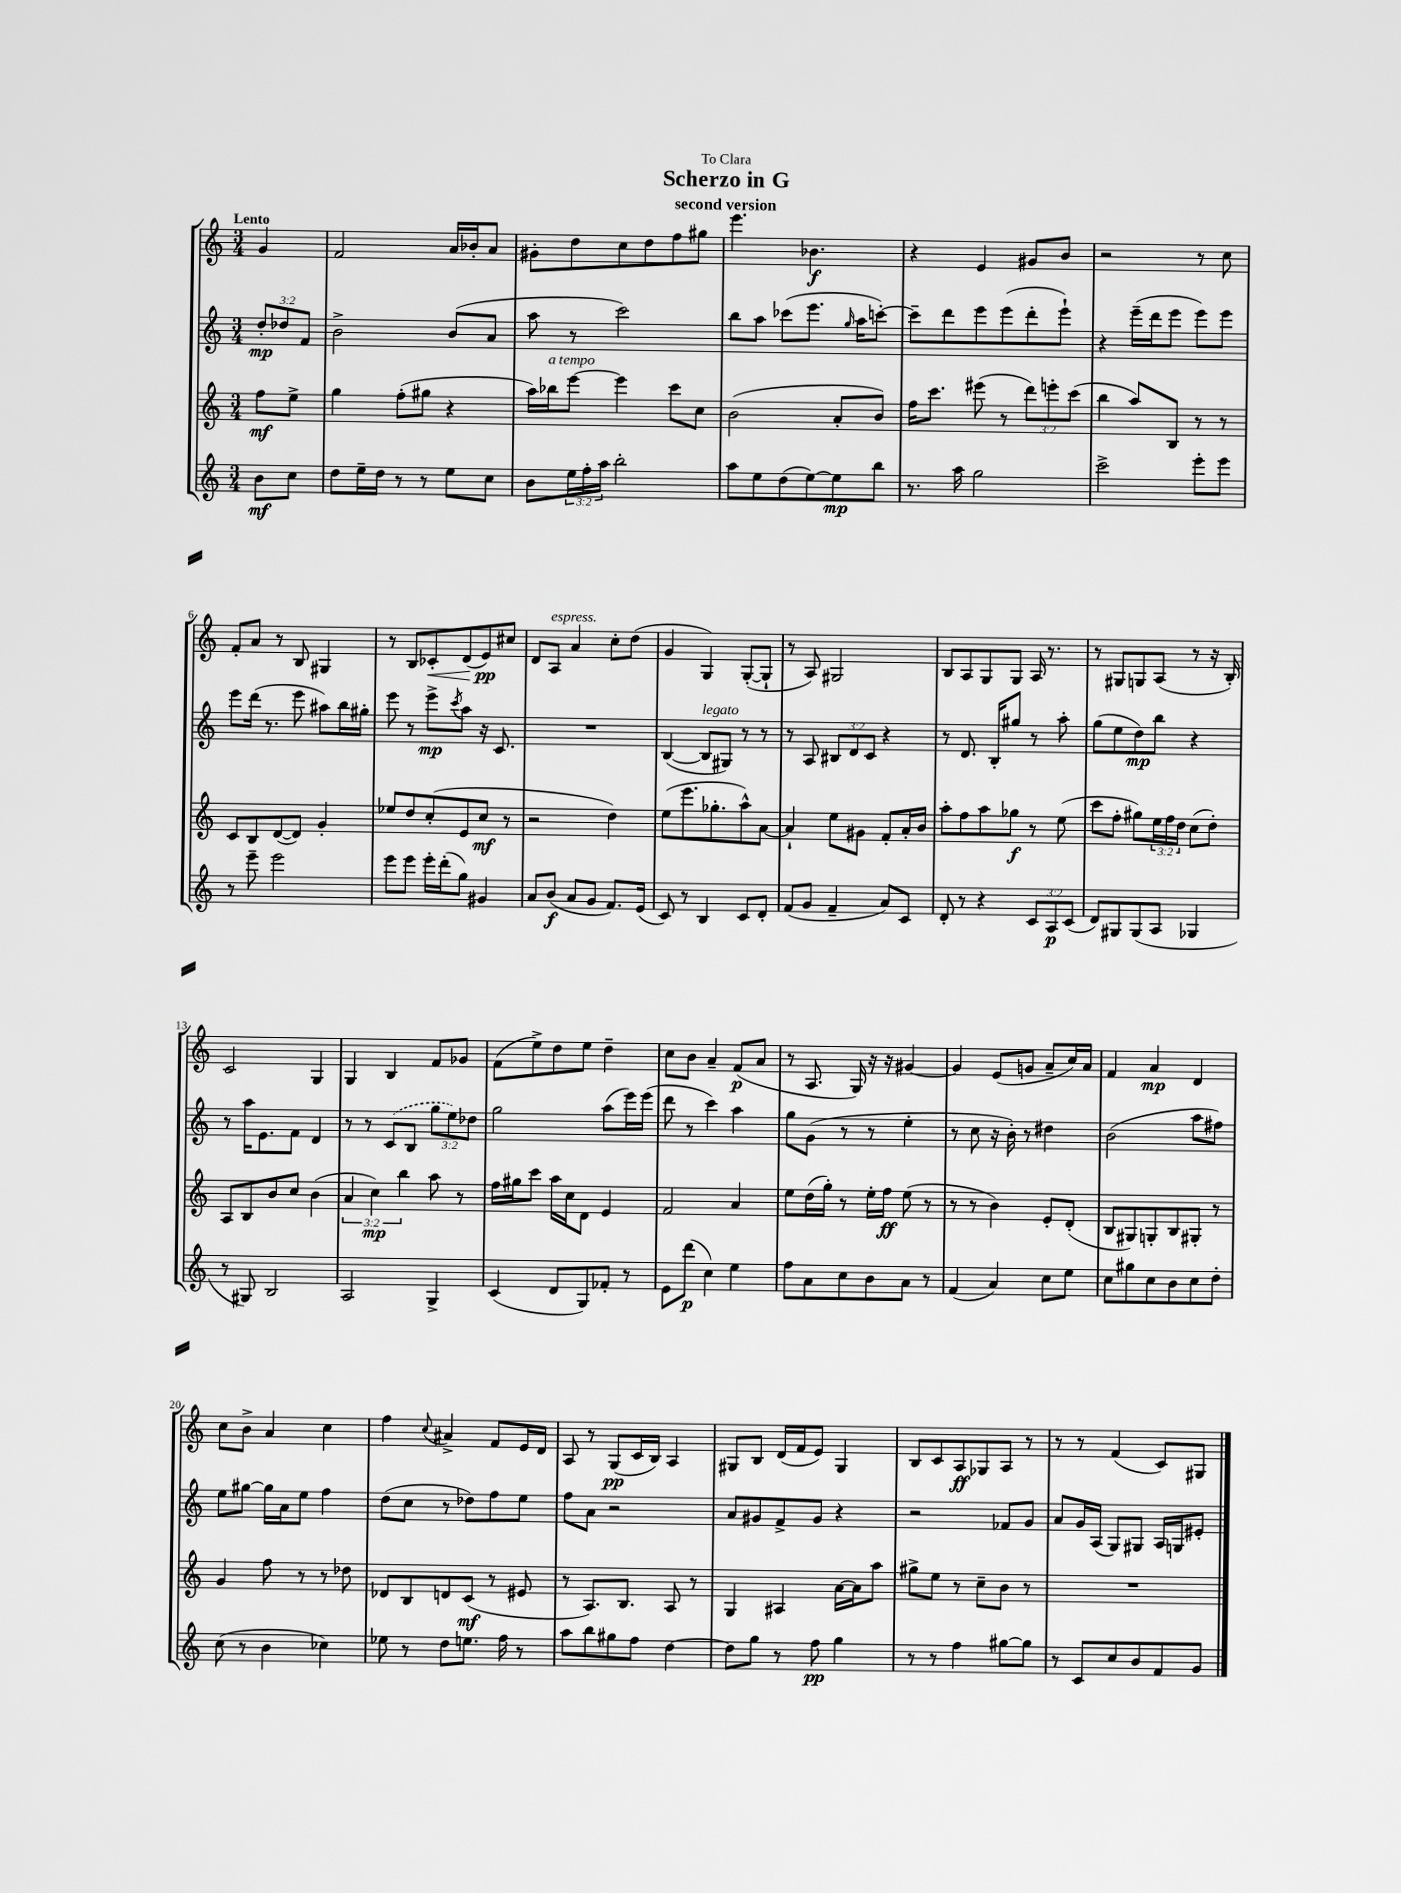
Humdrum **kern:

**kern	**dynam	**kern	**dynam	**kern	**dynam	**kern	**dynam
*part4	*part4	*part3	*part3	*part2	*part2	*part1	*part1
*staff4	*staff4	*staff3	*staff3	*staff2	*staff2	*staff1	*staff1
*clefG2	*	*clefG2	*	*clefG2	*	*clefG2	*
*k[]	*	*k[]	*	*k[]	*	*k[]	*
*M3/4	*	*M3/4	*	*M3/4	*	*M3/4	*
=	=	=	=	=	=	=	=
!	!	!	!	!	!	!LO:TX:a:B:t=Lento	!
8b\L	mf	8ff\L	mf	12dd'/L	mp	4g/	.
.	.	.	.	12dd-X/	.	.	.
8cc\J	.	8ee^\J	.	.	.	.	.
.	.	.	.	12f/J	.	.	.
=1	=1	=1	=1	=1	=1	=1	=1
8dd\L	.	4gg\	.	2b^\	.	2f/	.
16ee~\L	.	.	.	.	.	.	.
16dd\JJ	.	.	.	.	.	.	.
8r	.	(8ff'\L	.	.	.	.	.
8r	.	8gg#X\J	.	.	.	.	.
8ee\L	.	4r	.	(8b/L	.	16a/LL	.
.	.	.	.	.	.	16b-X'/J	.
8cc\J	.	.	.	8a/J	.	8a/J	.
=2	=2	=2	=2	=2	=2	=2	=2
8b\L	.	16aa\LL)	.	8aa\	.	8g#X'\L	.
!	!	!LO:TX:a:i:t=a tempo	!	!	!	!	!
.	.	16bb-X\J	.	.	.	.	.
24ee\L	.	[8eee\J	.	8r	.	8dd\	.
24ff'\	.	.	.	.	.	.	.
24aa\JJ	.	.	.	.	.	.	.
2bb'\	.	4eee\]	.	2ccc\)	.	8cc\	.
.	.	.	.	.	.	8dd\	.
.	.	8ccc\L	.	.	.	8ff\	.
.	.	8cc\J	.	.	.	8gg#X\J	.
=3	=3	=3	=3	=3	=3	=3	=3
8aa\L	.	(2b\	.	8bb\L	.	4.eee\	.
8ee\	.	.	.	8aa\J	.	.	.
(8dd\	.	.	.	(8ccc-X\L	.	.	.
[8ee\)	.	.	.	8.eee\J	.	4.b-X\	f
8ee\]	mp	8a'/L	.	.	.	.	.
.	.	.	.	16qqgg/	.	.	.
.	.	.	.	16aa\KL	.	.	.
8bb\J	.	8b/J)	.	[8cccn'\J)	.	.	.
=4	=4	=4	=4	=4	=4	=4	=4
8.r	.	16ff\KL	.	8ccc~\L]	.	4r	.
.	.	8.ccc\J	.	.	.	.	.
.	.	.	.	8ddd\	.	.	.
16aa\	.	.	.	.	.	.	.
2gg\	.	(8eee#X\	.	8eee\	.	4e/	.
.	.	8r	.	(8eee\	.	.	.
.	.	12ddd\L)	.	8ddd'\	.	8g#X/L	.
.	.	12eeen'\	.	.	.	.	.
.	.	.	.	8eee`\J)	.	8b/J	.
.	.	(12ccc\J	.	.	.	.	.
=5	=5	=5	=5	=5	=5	=5	=5
2ccc^\	.	4bb\	.	4r	.	2r	.
.	.	8aa/L)	.	(16eee~\LL	.	.	.
.	.	.	.	16ddd\J	.	.	.
.	.	8B/J	.	8eee\J	.	.	.
8eee'\L	.	8r	.	8eee\L)	.	8r	.
8eee\J	.	8r	.	8eee\J	.	8cc\	.
!!LO:LB:g=z
=6	=6	=6	=6	=6	=6	=6	=6
8r	.	8c/L	.	8eee\L	.	8f'/L	.
8eee~\	.	8B/	.	(16ddd\Jk	.	8a/J	.
.	.	.	.	8.r	.	.	.
2eee\	.	([8d/	.	.	.	8r	.
.	.	8d/J])	.	8eee\	.	8B/	.
.	.	4g'/	.	8aa#X\L)	.	4G#X/	.
.	.	.	.	16bb\L	.	.	.
.	.	.	.	16gg#X'\JJ	.	.	.
=7	=7	=7	=7	=7	=7	=7	=7
8eee\L	.	8ee-X/L	.	8eee\	.	8r	.
8eee\J	.	8dd/	.	8r	.	8B/L	.
!	!	!	!	!	!	!	!LO:HP:b
16eee'\LL	.	(8cc'/	.	8eee^\L	mp	8c-X'/	<
(16ddd'\J	.	.	.	.	.	.	.
.	.	.	.	8qccc/	.	.	.
8gg\J)	.	8e/	.	8aa\J	.	(8d/	.
4g#X/	.	8cc/J	mf	16r	.	8e/)	pp
.	.	.	.	8.c/	.	.	.
.	.	8r	.	.	.	8cc#X/J	[
=8	=8	=8	=8	=8	=8	=8	=8
8a/L	.	2r	.	2.r	.	8d/L	.
!	!	!	!	!	!	!LO:TX:a:i:t=espress.	!
(8b/J	f	.	.	.	.	8A/J	.
8a/L	.	.	.	.	.	4a/	.
8g/J	.	.	.	.	.	.	.
8.f/L)	.	4dd\)	.	.	.	8cc'\L	.
.	.	.	.	.	.	(8dd\J	.
(16e/Jk	.	.	.	.	.	.	.
=9	=9	=9	=9	=9	=9	=9	=9
8c/)	.	(8ee\L	.	([4B/	.	4g/	.
8r	.	8.eee\	.	.	.	.	.
!	!	!	!	!LO:TX:a:i:t=legato	!	!	!
4B/	.	.	.	8B/L]	.	4G/)	.
.	.	8.gg-X'\	.	.	.	.	.
.	.	.	.	8G#X/J)	.	.	.
8c/L	.	8aa^^\)	.	8r	.	([8G'/L	.
8d'/J	.	[8a\J	.	8r	.	8G`/J]	.
=10	=10	=10	=10	=10	=10	=10	=10
(8f/L	.	4a`/]	.	8r	.	8r	.
8g/J	.	.	.	8A/	.	8A/)	.
4f~/	.	8ee\L	.	12B#X/L	.	2G#X/	.
.	.	.	.	12d/	.	.	.
.	.	8g#X\J	.	.	.	.	.
.	.	.	.	12c/J	.	.	.
8a/L)	.	8f'/L	.	4r	.	.	.
8c/J	.	16a'/L	.	.	.	.	.
.	.	16b/JJ	.	.	.	.	.
=11	=11	=11	=11	=11	=11	=11	=11
8d'/	.	8aa'\L	.	8r	.	8B/L	.
8r	.	8ff\	.	8.d/	.	8A/	.
4r	.	8aa\	.	.	.	8G/	.
.	.	.	.	16B'/KL	.	.	.
.	.	8gg-X\J	f	8gg#X/J	.	8G/J	.
12c/L	.	8r	.	8r	.	16A/	.
.	.	.	.	.	.	8.r	.
12A/	p	.	.	.	.	.	.
.	.	(8ee\	.	8aa'\	.	.	.
(12c/J	.	.	.	.	.	.	.
=12	=12	=12	=12	=12	=12	=12	=12
8d/L)	.	8ccc\L	.	(8gg\L	.	8r	.
8G#X/	.	8ff'\J	.	8ee\	.	8G#X/L	.
(8G#/	.	8gg#X\L)	.	8dd\)	mp	8Gn/	.
8A/J	.	24ee\L	.	8bb\J	.	(8A/J	.
.	.	24ff\	.	.	.	.	.
.	.	24dd\JJ	.	.	.	.	.
4G-X/	.	(8cc\L	.	4r	.	8r	.
.	.	8dd'\J)	.	.	.	16r	.
.	.	.	.	.	.	16B'/)	.
!!LO:LB:g=z
=13	=13	=13	=13	=13	=13	=13	=13
8r	.	8A/L	.	8r	.	2c/	.
8G#X/)	.	8B/	.	16aa\KL	.	.	.
.	.	.	.	8.e\	.	.	.
2B/	.	8b/	.	.	.	.	.
.	.	8cc/J	.	8f\J	.	.	.
.	.	(4b\	.	4d/	.	4G/	.
=14	=14	=14	=14	=14	=14	=14	=14
2A/	.	6a/	.	8r	.	4G/	.
.	.	.	.	8r	.	.	.
.	.	6cc\)	mp	.	.	.	.
.	.	.	.	(8c/L	.	4B/	.
.	.	6bb\	.	.	.	.	.
.	.	.	.	8B/J	.	.	.
4G^/	.	8aa\	.	12gg\L	.	8f/L	.
.	.	.	.	12ee\)	.	.	.
.	.	8r	.	.	.	8g-X/J	.
.	.	.	.	12dd-X\J	.	.	.
=15	=15	=15	=15	=15	=15	=15	=15
(4c/	.	16ff\LL	.	2gg\	.	(8f\L	.
.	.	16gg#X\J	.	.	.	.	.
.	.	8ccc\J	.	.	.	8ee^\)	.
8d/L	.	16aa\LL	.	.	.	8dd\	.
.	.	16cc\J	.	.	.	.	.
8G/)	.	8d\J	.	.	.	8ee\J	.
8f-X'/J	.	4e/	.	(8aa\L	.	4dd~\	.
8r	.	.	.	16eee\L)	.	.	.
.	.	.	.	(16eee\JJ	.	.	.
=16	=16	=16	=16	=16	=16	=16	=16
8e\L	.	2f/	.	8ddd\	.	8cc\L	.
(8ddd\J	p	.	.	8r	.	8b\J	.
4cc\)	.	.	.	4ccc\)	.	4a~/	.
4ee\	.	4a/	.	4aa\	.	(8f/L	p
.	.	.	.	.	.	8a/J	.
=17	=17	=17	=17	=17	=17	=17	=17
8ff\L	.	8ee\L	.	8gg\L	.	8r	.
8a\	.	(16dd\L	.	(8g\J	.	8.A/	.
.	.	16gg'\JJ)	.	.	.	.	.
8cc\	.	8r	.	8r	.	.	.
.	.	.	.	.	.	16G/)	.
8b\	.	16ee'\LL	.	8r	.	16r	.
.	.	16ff\JJ	ff	.	.	16r	.
8a\J	.	(8ee\	.	4ee'\	.	[4g#X/	.
8r	.	8r	.	.	.	.	.
=18	=18	=18	=18	=18	=18	=18	=18
(4f/	.	8r	.	8r	.	4g#/]	.
.	.	8r	.	8cc\	.	.	.
4a/)	.	4b\)	.	16r	.	(8e/L	.
.	.	.	.	16b'\)	.	.	.
.	.	.	.	8r	.	8gn/J	.
8cc\L	.	8e'/L	.	4dd#X\	.	8a~/L	.
8ee\J	.	(8d'/J	.	.	.	16cc/L)	.
.	.	.	.	.	.	16a/JJ	.
=19	=19	=19	=19	=19	=19	=19	=19
8cc\L	.	8B/L	.	(2b\	.	4f/	.
8gg#X\	.	8G#X/)	.	.	.	.	.
8cc\	.	8Gn'/	.	.	.	4a/	mp
8b\	.	8B/	.	.	.	.	.
8cc\	.	8G#X'/J	.	8aa\L	.	4d/	.
8dd'\J	.	8r	.	8ff#X\J)	.	.	.
!!LO:LB:g=z
=20	=20	=20	=20	=20	=20	=20	=20
(8cc\	.	4g/	.	8ee\L	.	8cc\L	.
8r	.	.	.	[8gg#X\J	.	8b^\J	.
4b\	.	8ff\	.	16gg#\LL]	.	4a/	.
.	.	.	.	16a\J	.	.	.
.	.	8r	.	8ee\J	.	.	.
4cc-X\)	.	8r	.	4ff\	.	4cc\	.
.	.	8dd-X\	.	.	.	.	.
=21	=21	=21	=21	=21	=21	=21	=21
8ee-X\	.	8d-X/L	.	(8dd\L	.	4ff\	.
8r	.	8B/	.	8cc\J	.	.	.
.	.	.	.	.	.	8qqcc/	.
8dd\L	.	8dn/	.	8r	.	4a#X^/	.
8.een\J	.	(8c/J	mf	8dd-X\L)	.	.	.
.	.	8r	.	8ff\	.	8f/L	.
16ff\	.	.	.	.	.	.	.
8r	.	8e#X/	.	8ee\J	.	16e/L	.
.	.	.	.	.	.	16d/JJ	.
=22	=22	=22	=22	=22	=22	=22	=22
8aa\L	.	8r	.	8ff\L	.	8A/	.
8bb\	.	8.A/L)	.	8a\J	.	8r	.
8gg#X\	.	.	.	2r	.	(8G/L	pp
.	.	8.B/J	.	.	.	.	.
8ff\J	.	.	.	.	.	16c/L	.
.	.	.	.	.	.	16B/JJ)	.
[4dd\	.	8A/	.	.	.	4A/	.
.	.	8r	.	.	.	.	.
=23	=23	=23	=23	=23	=23	=23	=23
8dd\L]	.	4G/	.	8a/L	.	8G#X/L	.
8gg\J	.	.	.	8g#X/	.	8B/J	.
8r	.	4A#X/	.	8f^/	.	(16d/LL	.
.	.	.	.	.	.	16f/J	.
8ff\	pp	.	.	8g#/J	.	8e/J)	.
4gg\	.	[16a\LL	.	4r	.	4G#/	.
.	.	16a\J]	.	.	.	.	.
.	.	8aa\J	.	.	.	.	.
=24	=24	=24	=24	=24	=24	=24	=24
8r	.	8gg#X^\L	.	2r	.	8B/L	.
8r	.	8ee\J	.	.	.	8c/	.
4ff\	.	8r	.	.	.	8A/	ff
.	.	8cc~\L	.	.	.	8G-X/	.
[8gg#X\L	.	8b\J	.	8f-X/L	.	8A/J	.
8gg#\J]	.	8r	.	8g/J	.	8r	.
=25	=25	=25	=25	=25	=25	=25	=25
8r	.	2.r	.	8a/L	.	8r	.
8c/L	.	.	.	16g/L	.	8r	.
.	.	.	.	(16A/JJ	.	.	.
8cc/	.	.	.	8G/L)	.	(4f/	.
8b/	.	.	.	8G#X/J	.	.	.
8f/	.	.	.	16A/LL	.	8c/L)	.
.	.	.	.	16Gn/J	.	.	.
8g/J	.	.	.	8e#X'/J	.	8G#X/J	.
==	==	==	==	==	==	==	==
*-	*-	*-	*-	*-	*-	*-	*-
